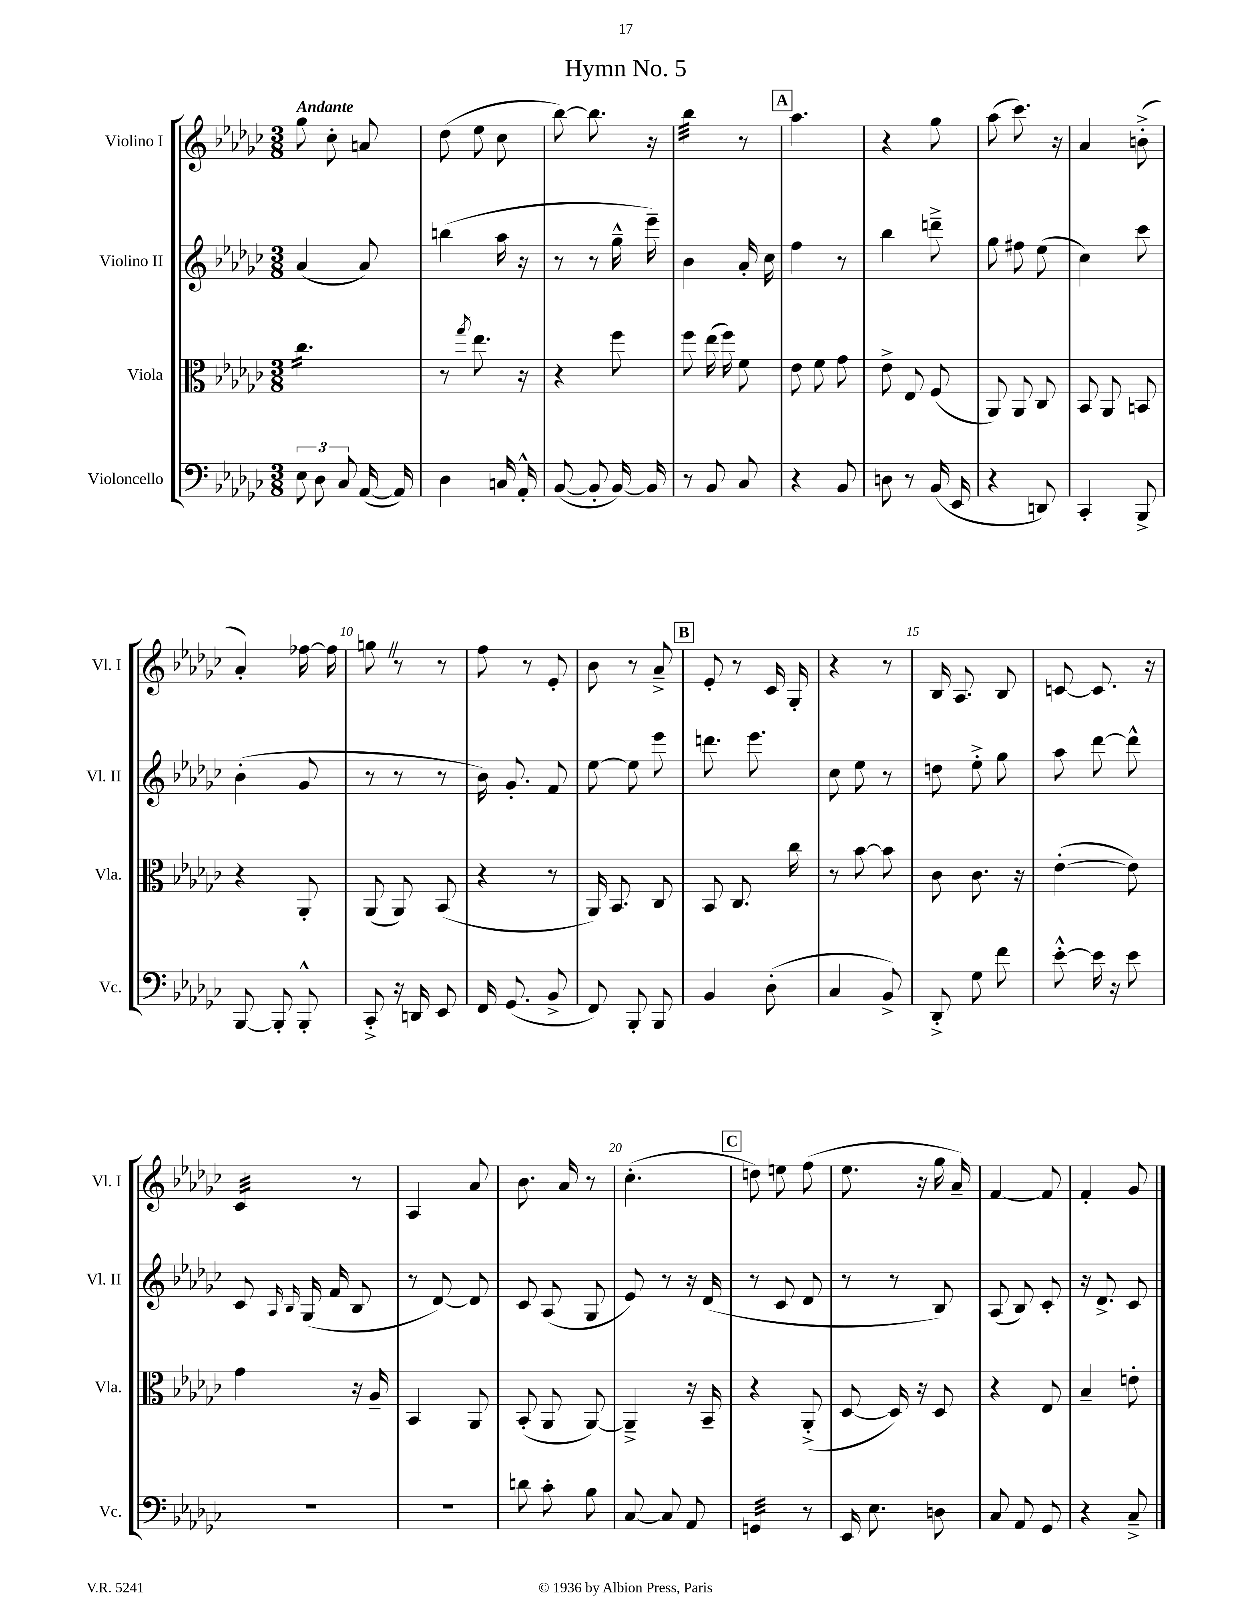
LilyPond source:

\header { title = "Hymn No. 5" }
<<
\new StaffGroup <<
\new Staff = "s0" \with { instrumentName = "Violino I" shortInstrumentName = "Vl. I" } {
    \clef treble \key ges \major \numericTimeSignature \time 3/8 \tempo "Andante"
    \autoBeamOff ges''8 ces''8-. a'8 |
    des''8( ees''8 ces''8 |
    bes''8~) bes''8. r16 |
    bes''4:32 r8 |
    \mark \markup { \box "A" } aes''4. |
    r4 ges''8 |
    aes''8( ces'''8.) r16 |
    aes'4 b'8-.->( |
    aes'4-.) fes''16~ fes''16 |
    g''8 \once \override BreathingSign.text = \markup { \musicglyph "scripts.caesura.straight" } \breathe r8 r8 |
    f''8 r8 ees'8-. |
    bes'8 r8 aes'8---> |
    \mark \markup { \box "B" } ees'8-. r8 ces'16 ges16-. |
    r4 r8 |
    bes16 aes8. bes8 |
    c'8~ c'8. r16 |
    ces'4:32 r8 |
    aes4 aes'8 |
    bes'8. aes'16 r8 |
    ces''4.-.( |
    \mark \markup { \box "C" } d''8) e''8 f''8( |
    ees''8. r16 ges''16 aes'16--) |
    f'4~ f'8 |
    f'4-. ges'8 \bar "|." |
}
\new Staff = "s1" \with { instrumentName = "Violino II" shortInstrumentName = "Vl. II" } {
    \clef treble \key ges \major \numericTimeSignature \time 3/8
    \autoBeamOff aes'4( aes'8) |
    b''4( aes''16 r16 |
    r8 r8 ges''16---^ ees'''16--) |
    bes'4 aes'16-. ces''16 |
    \mark \markup { \box "A" } f''4 r8 |
    bes''4 d'''8---> |
    ges''8 fis''8 ees''8( |
    ces''4) ces'''8 |
    bes'4-.( ges'8 |
    r8 r8 r8 |
    bes'16) ges'8.-. f'8 |
    ees''8~ ees''8 ees'''8 |
    \mark \markup { \box "B" } d'''8. ees'''8. |
    ces''8 ees''8 r8 |
    d''8 ees''8-.-> ges''8 |
    aes''8 des'''8~ des'''8-^ |
    ces'8 \grace { aes16 bes16 } ges16( f'16 bes8 |
    r8 des'8~) des'8 |
    ces'8 aes8( ges8 |
    ees'8) r8 r16 des'16( |
    \mark \markup { \box "C" } r8 ces'8 des'8 |
    r8 r8 bes8) |
    aes8( bes8) ces'8-. |
    r16 des'8.-> ces'8 \bar "|." |
}
\new Staff = "s2" \with { instrumentName = "Viola" shortInstrumentName = "Vla." } {
    \clef alto \key ges \major \numericTimeSignature \time 3/8
    \autoBeamOff ces''4.:16 |
    r8 \acciaccatura { ges''8 } ees''8. r16 |
    r4 f''8 |
    f''8 ees''16( f''16) f'8 |
    \mark \markup { \box "A" } ees'8 f'8 ges'8 |
    ees'8-> ees8 f8( |
    aes,8) aes,8 ces8 |
    bes,8 aes,8 b,8 |
    r4 aes,8-. |
    aes,8( aes,8) bes,8( |
    r4 r8 |
    aes,16) bes,8. ces8 |
    \mark \markup { \box "B" } bes,8 ces8. ces''16 |
    r8 bes'8~ bes'8 |
    ces'8 ces'8. r16 |
    ees'4~-.( ees'8) |
    ges'4 r16 aes16-- |
    bes,4 aes,8 |
    bes,8-.( aes,8 aes,8~) |
    aes,4---> r16 bes,16-- |
    \mark \markup { \box "C" } r4 aes,8-.->( |
    des8~ des16) r16 des8 |
    r4 ees8 |
    bes4-- e'8-. \bar "|." |
}
\new Staff = "s3" \with { instrumentName = "Violoncello" shortInstrumentName = "Vc." } {
    \clef bass \key ges \major \numericTimeSignature \time 3/8
    \autoBeamOff \tuplet 3/2 { ees8 des8 ces8 } aes,16~( aes,16) |
    des4 c16 aes,16-.-^ |
    bes,8~( bes,8-. bes,16~) bes,16 |
    r8 bes,8 ces8 |
    \mark \markup { \box "A" } r4 bes,8 |
    d8 r8 bes,16( ees,16 |
    r4 d,8) |
    ces,4-. bes,,8-> |
    bes,,8~ bes,,8-. bes,,8-.-^ |
    ces,8-.-> r16 d,16 ees,8 |
    f,16 ges,8.( bes,8-> |
    f,8) bes,,8-. bes,,8 |
    \mark \markup { \box "B" } bes,4 des8-.( |
    ces4 bes,8->) |
    des,8-.-> ges8 f'8 |
    ees'8~-.-^ ees'16 r16 ees'8 |
    R4. |
    R4. |
    d'8 ces'8-. bes8 |
    ces8~ ces8 aes,8 |
    \mark \markup { \box "C" } g,4:32 r8 |
    ees,16 ees8. d8 |
    ces8 aes,8 ges,8 |
    r4 ces8---> \bar "|." |
}
>>
>>
\layout { \context { \Score \override BarNumber.break-visibility = ##(#f #t #t) barNumberVisibility = #(every-nth-bar-number-visible 5) } }
